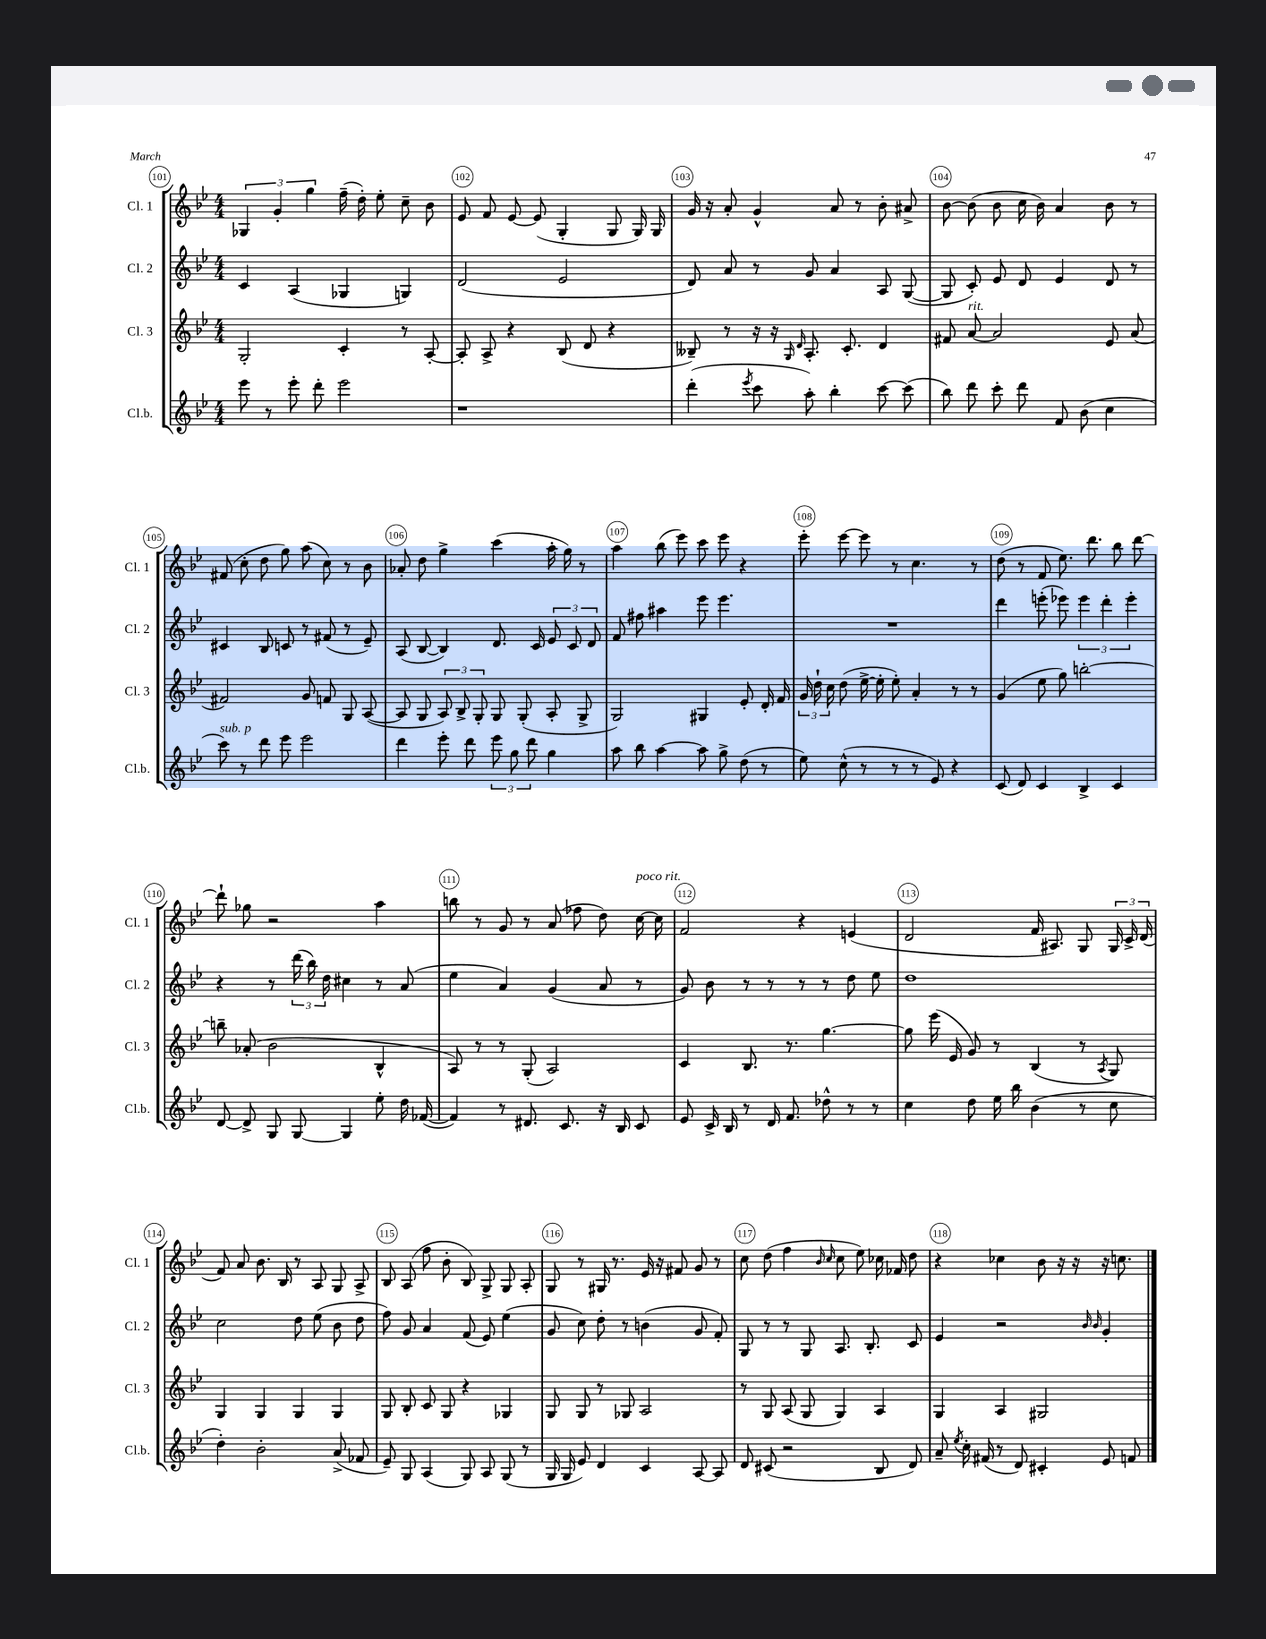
<<
\new StaffGroup <<
\new Staff = "s0" \with { instrumentName = "Cl. 1" shortInstrumentName = "Cl. 1" } {
    \clef treble \key bes \major \numericTimeSignature \time 4/4
    \autoBeamOff \tuplet 3/2 { ges4 g'4-. g''4 } f''16--( d''16-.) ees''8-. c''8-- bes'8 |
    ees'8 f'8 ees'8~ ees'8( g4-. g8 g16) g16 |
    g'16 r16 a'8-. g'4-^ a'8 r8 bes'8-. ais'8-> |
    bes'8~ bes'8( bes'8 c''16 bes'16) a'4 bes'8 r8 |
    fis'8( c''8-. d''8 g''8) a''8( c''8) r8 bes'8 |
    aes'8-. d''8 g''4-> c'''4( a''16-. g''16) r8 |
    a''4 bes''8( ees'''8) c'''8 ees'''8 r4 |
    ees'''8-. ees'''8~ ees'''8 r8 c''4. r8 |
    d''8( r8 f'8 ees''8.) d'''8. bes''8 d'''8~ |
    d'''8-! ges''8 r2 a''4 |
    b''8 r8 g'8 r8 a'8( fes''8 d''8) c''16~^\markup { \italic "poco rit." } c''16 |
    f'2 r4 e'4( |
    d'2 f'16 ais8.) g8 \tuplet 3/2 { g16 c'16-> d'16( } |
    f'8) a'8 bes'8. bes16 r8 a8 g8 a8-> |
    bes8 a8( f''8 bes'8-. bes8) g8-> g8 a8-. |
    g8 r8 gis16 r8. ees'16 r16 fis'8 g'8 r8 |
    c''8 d''8( f''4 \grace { bes'16 c''16 } c''8 ees''8) ces''16 fes'16 d''8 |
    r4 ces''4 bes'8 r16 r16 r16 c''8. \bar "|." |
}
\new Staff = "s1" \with { instrumentName = "Cl. 2" shortInstrumentName = "Cl. 2" } {
    \clef treble \key bes \major \numericTimeSignature \time 4/4
    \autoBeamOff c'4 a4( ges4 g4) |
    d'2( ees'2 |
    d'8) a'8 r8 g'8 a'4 a8 g8~( |
    g8 c'8-.) ees'8 d'8 ees'4 d'8 r8 |
    cis'4 bes8 c'8 r8 fis'8( r8 ees'8--) |
    a8( bes8~ bes4) d'8. c'16 \tuplet 3/2 { ees'8 c'8 d'8 } |
    f'8 fis''8 ais''4 ees'''8 ees'''4. |
    R1 |
    d'''4 e'''8-.( ees'''8) \tuplet 3/2 { ees'''4 d'''4-. ees'''4-. } |
    r4 r8 \tuplet 3/2 { d'''16( bes''16) d''16 } cis''4 r8 a'8( |
    ees''4 a'4) g'4( a'8 r8 |
    g'8) bes'8 r8 r8 r8 r8 d''8 ees''8 |
    d''1 |
    c''2 d''8 ees''8( bes'8 d''8 |
    f''8) g'8 a'4 f'8( ees'8) ees''4( |
    g'8 c''8) d''8-. r8 b'4( g'8 f'8-.) |
    g8 r8 r8 g8 a8. bes8.-. c'8 |
    ees'4 r2 \grace { bes'16 bes'16 } g'4-. \bar "|." |
}
\new Staff = "s2" \with { instrumentName = "Cl. 3" shortInstrumentName = "Cl. 3" } {
    \clef treble \key bes \major \numericTimeSignature \time 4/4
    \autoBeamOff g2-. c'4-. r8 a8~-. |
    a8-. a8-> r4 bes8( d'8 r4 |
    beses8--) r8 r16 r16 \grace { g16 d'16 } a8.-. c'8.-. d'4 |
    fis'8 a'8~^\markup { \italic "rit." } a'2 ees'8 a'8( |
    fis'2) g'8 f'8 g8 a8~( |
    a8 g8 \tuplet 3/2 { a8) bes8-> g8-. } g8 g8-.( a8-. g8-> |
    g2) gis4 ees'8-. d'16-. f'16 |
    \tuplet 3/2 { g'16 d''16-! c''16 } d''8( ees''16~-> ees''16-. ees''8-.) a'4-. r8 r8 |
    g'4( ees''8 g''8) b''2~-. |
    b''8-- aes'8-.( bes'2 bes4-^ |
    a8) r8 r8 g8-.( a2) |
    c'4 bes8. r8. g''4.~ |
    g''8 ees'''16( ees'16 g'8) r8 bes4( r8 \acciaccatura { a8 } g8) |
    g4 g4 g4 g4 |
    g8 bes8-. c'8 g8 r4 ges4 |
    g8 g8 r8 ges8 a2 |
    r8 g8 a8( g8 g4) a4 |
    g4 a4 gis2 \bar "|." |
}
\new Staff = "s3" \with { instrumentName = "Cl.b." shortInstrumentName = "Cl.b." } {
    \clef treble \key bes \major \numericTimeSignature \time 4/4
    \autoBeamOff ees'''8 r8 ees'''8-. d'''8-. ees'''2 |
    r1 |
    d'''4-.( \acciaccatura { ees'''8 } c'''8 a''8-.) bes''4-. c'''8~ c'''8( |
    bes''8) d'''8 c'''8-. d'''8 f'8 bes'8( c''4 |
    c'''8^\markup { \italic "sub. p" }) r8 d'''8 ees'''8 ees'''2 |
    d'''4 ees'''8-. d'''8 \tuplet 3/2 { ees'''8 g''8 d'''8 } g''4 |
    a''8 bes''8 a''4~ a''8 g''8-> d''8( r8 |
    ees''8) c''8-^( r8 r8 r8 ees'8) r4 |
    c'8( d'8) c'4 bes4-> c'4 |
    d'8~ d'8-> g8 g8~ g4 ees''8-. d''16 fes'16~( |
    fes'4) r8 dis'8. c'8. r16 bes16 c'8 |
    ees'8 c'16-> bes16 r8 d'16 f'8. des''8-^ r8 r8 |
    c''4 d''8 ees''16 bes''16 bes'4( r8 c''8 |
    d''4-.) bes'2-. a'8->( fes'8 |
    ees'8--) g8 a4( g8) a8 g8( r8 |
    g16 g16 ees'8) d'4 c'4 a8~ a8 |
    d'8 cis'8( r2 bes8 d'8) |
    a'8-- \acciaccatura { ees''8 } c''16-. fis'16( r8 d'8) cis'4-. ees'8 f'8 \bar "|." |
}
>>
>>
\layout { \context { \Score currentBarNumber = #101 \override BarNumber.break-visibility = ##(#f #t #t) barNumberVisibility = #all-bar-numbers-visible \override BarNumber.stencil = #(make-stencil-circler 0.1 0.3 ly:text-interface::print) } }
